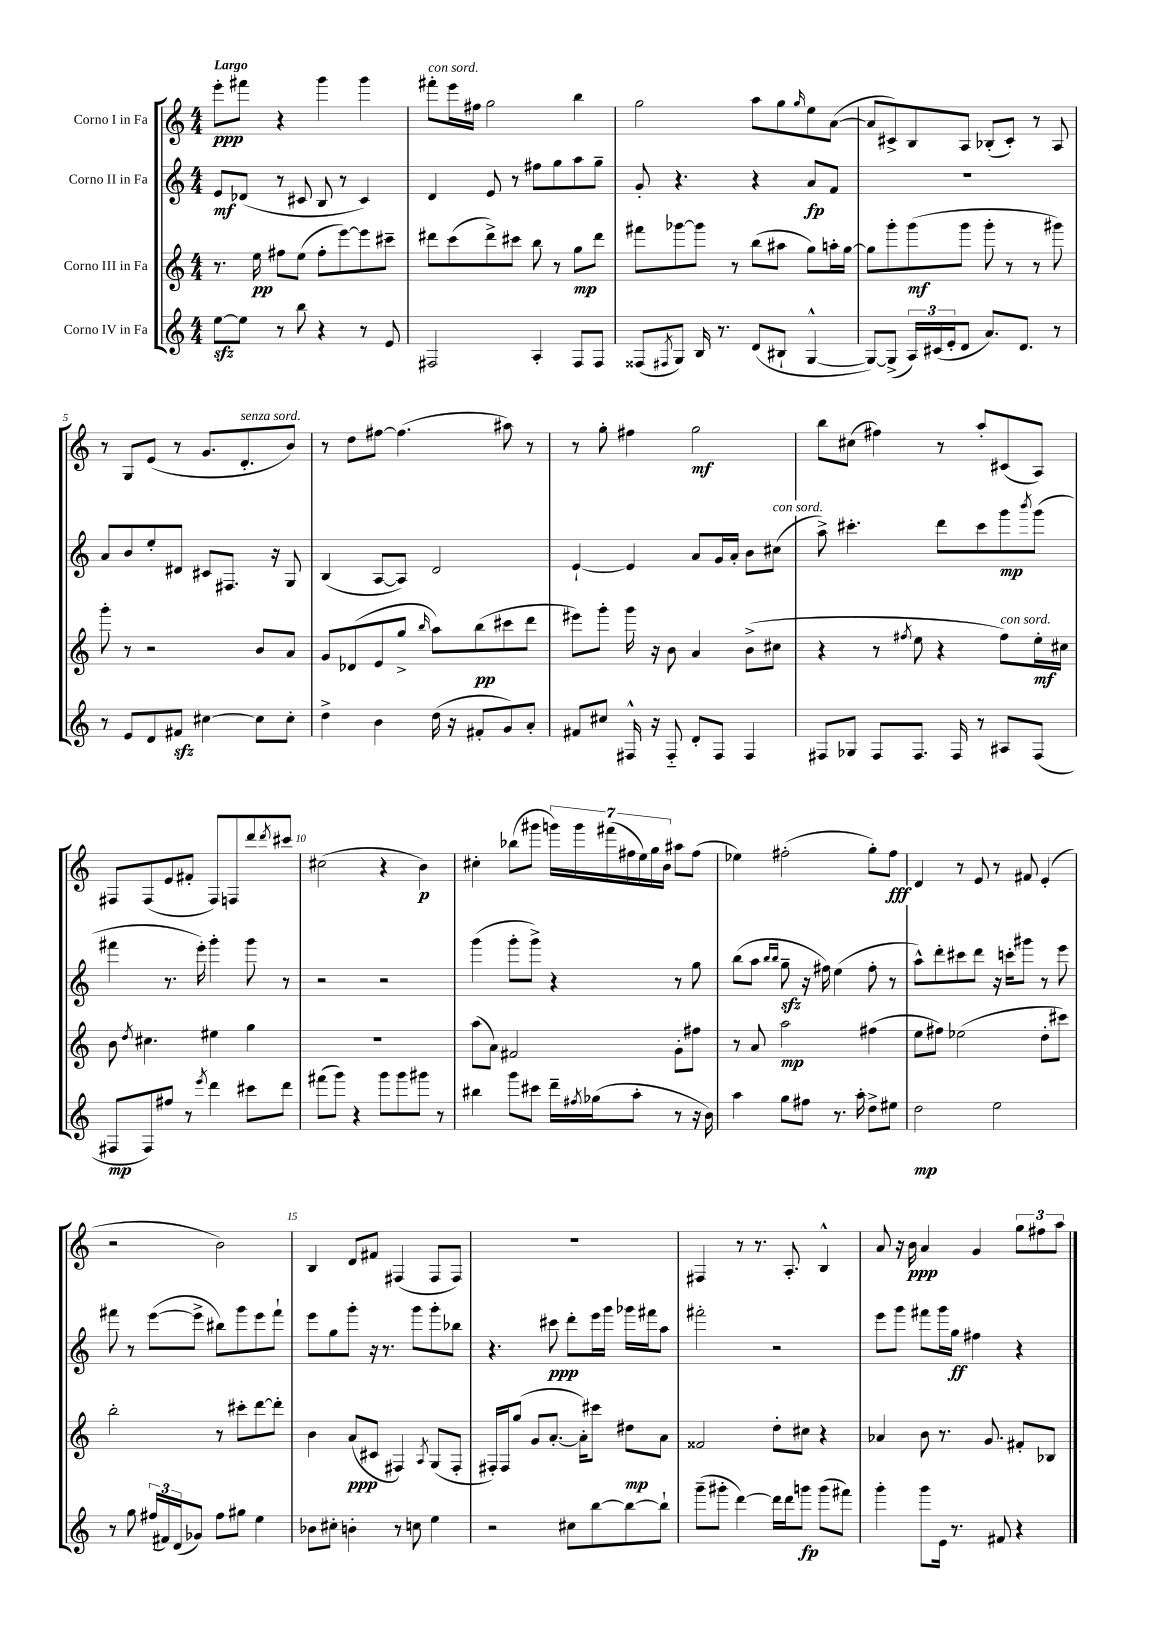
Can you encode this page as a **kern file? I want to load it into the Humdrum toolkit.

**kern	**kern	**kern	**kern
*staff4	*staff3	*staff2	*staff1
*clefG2	*clefG2	*clefG2	*clefG2
*k[]	*k[]	*k[]	*k[]
*M4/4	*M4/4	*M4/4	*M4/4
[8ee	8.r	8e	8eee'
8ee]	.	(8d-	8fff#
.	16ee	.	.
8r	8ff#	8r	4r
8bb	(8ee	8c#	.
4r	8ff#'	8B	4ggg
.	[8eee)	8r	.
8r	8eee]	4c#)	4ggg
8e	8ccc#~	.	.
=	=	=	=
2F#	8ddd#	4d	8fff#'
.	(8ccc	.	16eee
.	.	.	16ff#
.	8ddd#^)	8e	2gg
.	8ccc#	8r	.
4A'	8bb	8ff#	.
.	8r	8gg	.
8F#	8gg	8aa	4bb
8F#	8ddd#	8gg~	.
=	=	=	=
(8F##	8fff#	8g'	2gg
8qF#	.	.	.
8G)	[8ggg-	4.r	.
16B	8ggg-]	.	.
8.r	.	.	.
.	8r	.	.
(8d	(8bb	4r	8aa
8B#`	8aa#	.	8gg
.	.	.	16qqgg
[4G^^	8gg)	8a	8ee
.	16aa'	8f	([8a
.	[16gg	.	.
=	=	=	=
8G_)	8gg]	1r	8a]
(8G^]	8ggg'	.	8c#^)
24A)	(8ggg	.	8B
(24c#	.	.	.
24e'	.	.	.
8d	8ggg	.	8A
8.a)	8ggg'	.	(8B-'
.	8r	.	8c#')
8.d	.	.	.
.	8r	.	8r
8r	8ggg#)	.	8A
=	=	=	=
8r	8ggg'	8a	8r
8e	8r	8b	8G
8d	2r	8ee'	(8e
8f#	.	8d#	8r
[4cc#	.	8c#	8.g
.	.	8.F#	.
.	.	.	8.d'
8cc#]	8b	.	.
.	.	16r	.
8cc#'	8a	8G	8b)
=	=	=	=
4dd^	8g	(4B	8r
.	(8d-	.	8dd
4b	8e	[8A	[8ff#
.	8gg^	8A])	(4.ff#]
.	16qqbb	.	.
(16dd	8aa)	2d	.
16r	.	.	.
8f#'	(8bb	.	.
8g)	8ccc#	.	8aa#)
8a'	8ddd	.	8r
=	=	=	=
8f#	8eee#)	[4e`	8r
8cc#	8ggg'	.	8gg'
16F#^^	16ggg	4e]	4ff#
16r	16r	.	.
8F#'~	8b	.	.
8d'	4a	8a	2gg
8F#	.	16g	.
.	.	16a'	.
4F#	(8b^	8b	.
.	8cc#	(8cc#	.
=	=	=	=
8F#	4r	8aa^)	8bb
8G-	.	4.ccc#'	(8cc#
8F#	8r	.	4ff#)
.	8qff#	.	.
8.F#	8ee	.	.
.	4r	8ddd	8r
16F#	.	.	.
8r	.	8ccc#	8aa'
8A#	8ff#)	8ggg	(8c#
.	.	8qbbb	.
(8F#	16ee'	(8ggg	8A)
.	16cc#	.	.
=	=	=	=
8F#	8b	4fff#	8F#
.	8qdd	.	.
8F#)	4.cc#	.	(8F#
8ff#	.	8.r	8e
8r	.	.	8f#'
.	.	16eee')	.
8qeee	.	.	.
4ddd	4ee#	4ggg'	8F#)
.	.	.	8F
8ccc#	4gg	8ggg	8ddd
.	.	.	8qddd
8ddd	.	8r	8ccc#
=	=	=	=
(8fff#	1r	2r	(2cc#
8ggg)	.	.	.
4r	.	.	.
8ggg	.	2r	4r
8ggg	.	.	.
8ggg#	.	.	4b)
8r	.	.	.
=	=	=	=
4bb#	(8aa	(4ggg	4cc#'
.	8a)	.	.
8ggg	2f#	8ggg'	(8bb-
8ccc#	.	8ggg^)	8ggg#
16ddd~	.	4r	28ggg)
.	.	.	28ggg
8qff#	.	.	.
(16gg-	.	.	.
.	.	.	(28fff#
.	.	.	28ff#
8aa'	.	.	.
.	.	.	28ee)
.	.	.	28gg
.	.	.	28b
8r	8g'	8r	8aa#
16r	8ff#	8gg	(8ff#
16b)	.	.	.
=	=	=	=
4aa	8r	(8bb	4ee-)
.	8a	8aa	.
.	.	16qqbb	.
.	.	16qqbb	.
8gg	2aa	8gg~	(2ff#'
8ff#	.	16r	.
.	.	16ff#)	.
8.r	.	(4ee	.
16aa'	.	.	.
8dd^	(4ff#	8ff#'	8gg')
8ee#	.	8r	8ff#
=	=	=	=
2dd	8ee	8aa^^)	4d
.	8ff#)	8ddd'	.
.	(2ee-	8ccc#	8r
.	.	8ddd	8e
2ee	.	16r	8r
.	.	16ccc'	.
.	.	8ggg#	8f#
.	8dd'	8r	(4e'
.	8ccc#)	8eee	.
=	=	=	=
8r	2bb'	8fff#	2r
8gg	.	8r	.
(24ff#	.	([8eee	.
24f#)	.	.	.
(24d	.	.	.
8g-)	.	8eee^]	.
8ff#	8r	8bb#)	2b)
8gg#	8ccc#'	8ggg	.
4ee	[8ddd	8eee	.
.	8ddd']	8fff#`	.
=	=	=	=
8b-	4b	8eee	4B
8cc#'	.	8gg	.
4b'	(8a	8ggg'	8d
.	8c#	16r	8f#
.	.	8.r	.
8r	4F#)	.	(4F#
8cc	.	8ggg	.
.	8qA	.	.
4ee	(8G	8ggg'	8F#
.	8F#'	8bb-	8F#)
=	=	=	=
2r	16F#')	4.r	1r
.	16F#	.	.
.	(8gg	.	.
.	8g	.	.
.	[8.a'	8ccc#	.
8cc#	.	8ddd'	.
.	16a'])	.	.
[8bb	8ccc#	16eee	.
.	.	16ggg	.
8bb_	8dd#	16ggg-	.
.	.	16fff#	.
8bb`]	8a	8aa	.
=	=	=	=
(8ggg~	2f##	2fff#'	4F#
8ggg#'	.	.	.
[4ddd)	.	.	8r
.	.	.	8.r
16ddd]	8dd'	2r	.
16ddd	.	.	8.A'
8ggg	8cc#	.	.
(8ggg	4r	.	4B^^
8fff#)	.	.	.
=	=	=	=
4ggg'	4a-	8eee	8a
.	.	8ggg	16r
.	.	.	16b
8ggg	8b	8fff#	4a
16e	8.r	16ggg	.
8.r	.	16gg	.
.	.	4ff#	4g
.	8.g	.	.
8f#	.	.	.
4r	8f#'	4r	12gg
.	.	.	12ff#
.	8B-	.	.
.	.	.	12aa
==	==	==	==
*-	*-	*-	*-
